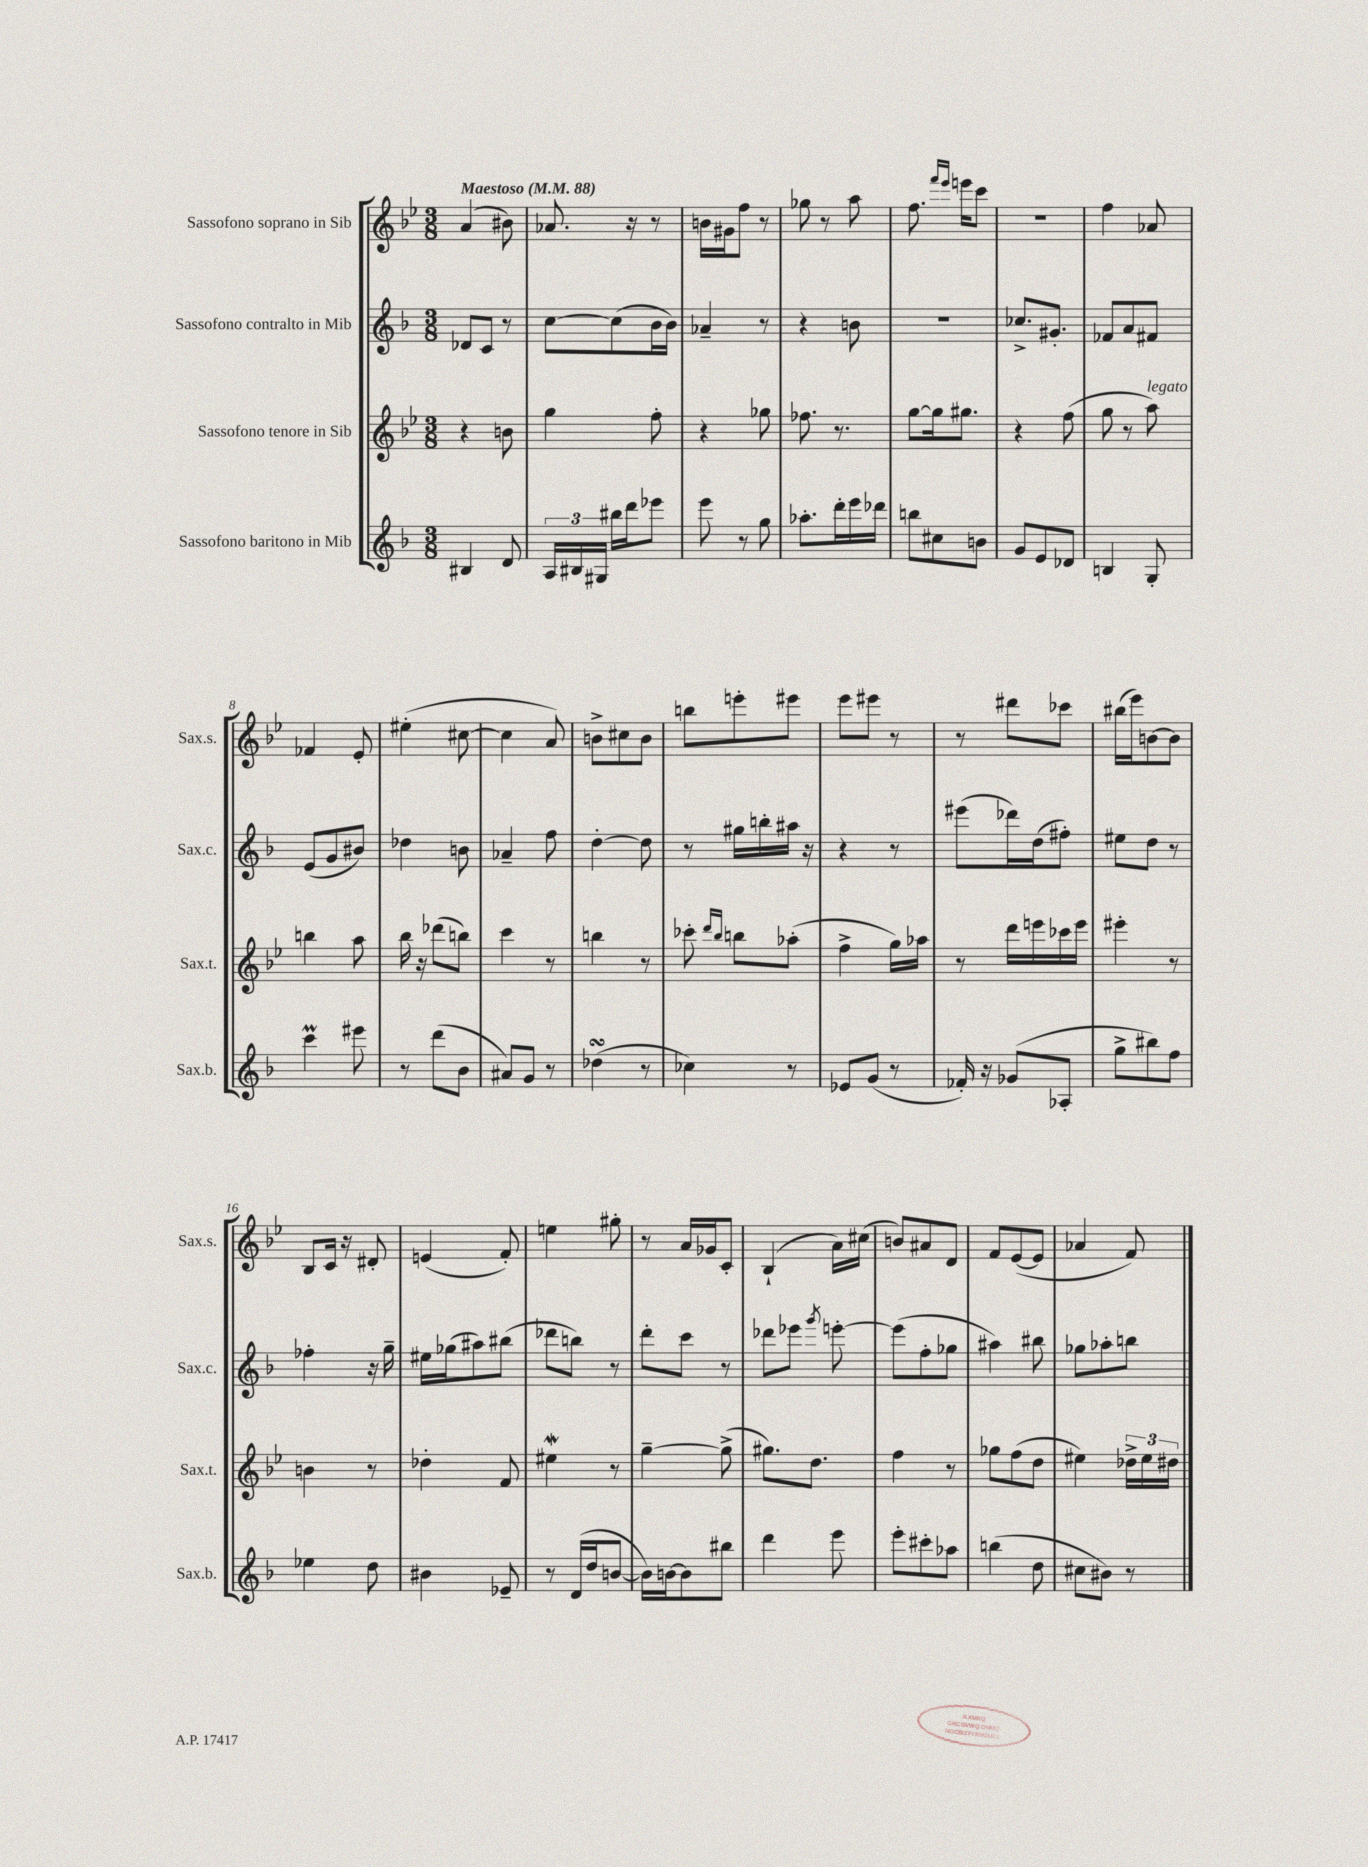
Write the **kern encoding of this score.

**kern	**kern	**kern	**kern
*part4	*part3	*part2	*part1
*staff4	*staff3	*staff2	*staff1
*I"Sassofono baritono in Mib	*I"Sassofono tenore in Sib	*I"Sassofono contralto in Mib	*I"Sassofono soprano in Sib
*I'Sax.b.	*I'Sax.t.	*I'Sax.c.	*I'Sax.s.
*clefG2	*clefG2	*clefG2	*clefG2
*k[b-]	*k[b-e-]	*k[b-]	*k[b-e-]
*M3/8	*M3/8	*M3/8	*M3/8
*MM88	*MM88	*MM88	*MM88
=1	=1	=1	=1
!	!	!	!LO:TX:a:B:t=Maestoso
4B#X/	4r	8d-X/L	(4a/
.	.	8c/J	.
8d/	8bn\	8r	8b#X\)
=2	=2	=2	=2
24A/LL	4gg\	[8cc\L	8.a-X/
24B#X/	.	.	.
24G#X/JJ	.	.	.
16bb#X\LL	.	(8cc\]	.
16ddd\J	.	.	16r
8eee-X\J	8ff'\	16b-\L	8r
.	.	16b-\JJ)	.
=3	=3	=3	=3
8eee\	4r	4a-X~/	16bn\LL
.	.	.	16g#X\J
8r	.	.	8ff\J
8gg\	8gg-X\	8r	8r
=4	=4	=4	=4
8.aa-X'\L	8.ff-X\	4r	8gg-X\
.	.	.	8r
16ddd'\L	8.r	.	.
16eee\	.	8bn\	8aa\
16ddd-X\JJ	.	.	.
=5	=5	=5	=5
8bbn\L	[8gg\L	4.r	8.ff\
8cc#X\	16gg\k]	.	.
.	.	.	16qqfff/LL
.	.	.	16qqeee-/JJ
.	8.gg#X\J	.	16eeen\KL
8bn\J	.	.	8ccc\J
=6	=6	=6	=6
8g/L	4r	8.cc-X^/L	4.r
8e/	.	.	.
.	.	8.g#X'/J	.
8d-X/J	(8ff\	.	.
=7	=7	=7	=7
4Bn/	8gg\	8f-X/L	4ff\
.	8r	8a/	.
!	!LO:TX:a:i:t=legato	!	!
8G'/	8aa\)	8f#X/J	8a-X/
!!LO:LB:g=z
=8	=8	=8	=8
4cccM\	4bbn\	(8e/L	4f-X/
.	.	8g/	.
8eee#X\	8aa\	8b#X/J)	8e-'/
=9	=9	=9	=9
8r	16bb-\	4dd-X\	(4ee#X'\
.	16r	.	.
(8ddd\L	(8ddd-X\L	.	.
8b-\J	8bbn\J)	8bn\	[8cc#X\
=10	=10	=10	=10
8a#X/L)	4ccc\	4a-X~/	4cc#\]
8g/J	.	.	.
8r	8r	8ff\	8a/)
=11	=11	=11	=11
(4dd-XsSSs\	4bbn\	[4dd'\	8bn^\L
.	.	.	8cc#X\
8r	8r	8dd\]	8b\J
=12	=12	=12	=12
4cc-X\)	8ccc-X'\	8r	8bbn\L
.	16qqddd/LL	.	.
.	16qqbb-/JJ	.	.
.	8bbn\L	16gg#X\LL	8eeen'\
.	.	16bbn'\	.
8r	(8aa-X'\J	16aa#X\JJ	8eee#X\J
.	.	16r	.
=13	=13	=13	=13
8e-X/L	4ff^\	4r	8eee-\L
(8g/J	.	.	8eee#X\J
8r	16gg\LL)	8r	8r
.	16aa-X\JJ	.	.
=14	=14	=14	=14
16f-X'/)	8r	(8eee#X\L	8r
16r	.	.	.
(8g-X/L	16ddd\LL	16ddd-X\L)	8ddd#X\L
.	16eeen\	(16dd\J	.
8A-X'/J	16ccc-X\	8ff#X'\J)	8ccc-X\J
.	16eee\JJ	.	.
=15	=15	=15	=15
8gg^\L	4eee#X'\	8ee#X\L	(16bb#X\LL
.	.	.	16eee-\J)
8bb#X\)	.	8dd\J	[8bn\
8ff\J	8r	8r	8b\J]
!!LO:LB:g=z
=16	=16	=16	=16
4ee-X\	4bn\	4ff-X'\	8B-/L
.	.	.	16c/Jk
.	.	.	16r
8dd\	8r	16r	8d#X'/
.	.	16gg~\	.
=17	=17	=17	=17
4b#X\	4dd-X'\	16ee#X\LL	(4en/
.	.	(16gg-X\J	.
.	.	8aa#X\)	.
8e-X~/	8f/	(8bb#X\J	8f'/)
=18	=18	=18	=18
8r	4ee#XW\	8ddd-X\L	4een\
(16d/LL	.	8bbn\J)	.
16dd/J	.	.	.
[8bn/J	8r	8r	8gg#X'\
=19	=19	=19	=19
16b\LL])	[4gg~\	8ddd'\L	8r
[16bn\J	.	.	.
8b\]	.	8ccc\J	16a/LL
.	.	.	16g-X/J
8bb#X\J	(8gg^\]	8r	8c'/J
=20	=20	=20	=20
4ddd\	8.gg#X\L)	8ddd-X\L	(4B-`/
.	.	8eee-X\J	.
.	8.dd\J	.	.
.	.	8qggg/	.
8eee\	.	[8eeen'\	16a\LL)
.	.	.	(16cc#X\JJ
=21	=21	=21	=21
8eee'\L	4ff\	(8eee\L]	8bn/L)
8ccc#X'\	.	8ff'\	8a#X/
8aa-X\J	8r	8gg-X\J	8d/J
=22	=22	=22	=22
(4bbn\	8gg-X\L	4aa#X\)	8f/L
.	(8ff\	.	([8e-/
8dd\	8dd\J	8bb#X\	8e-/J]
=23	=23	=23	=23
8cc#X\L	4ee#X\)	8gg-X\L	4a-X/
8b#X\J)	.	8aa-X'\	.
8r	24dd-X^\LL	8bbn\J	8f/)
.	24ee#\	.	.
.	24dd#X\JJ	.	.
==	==	==	==
*-	*-	*-	*-
